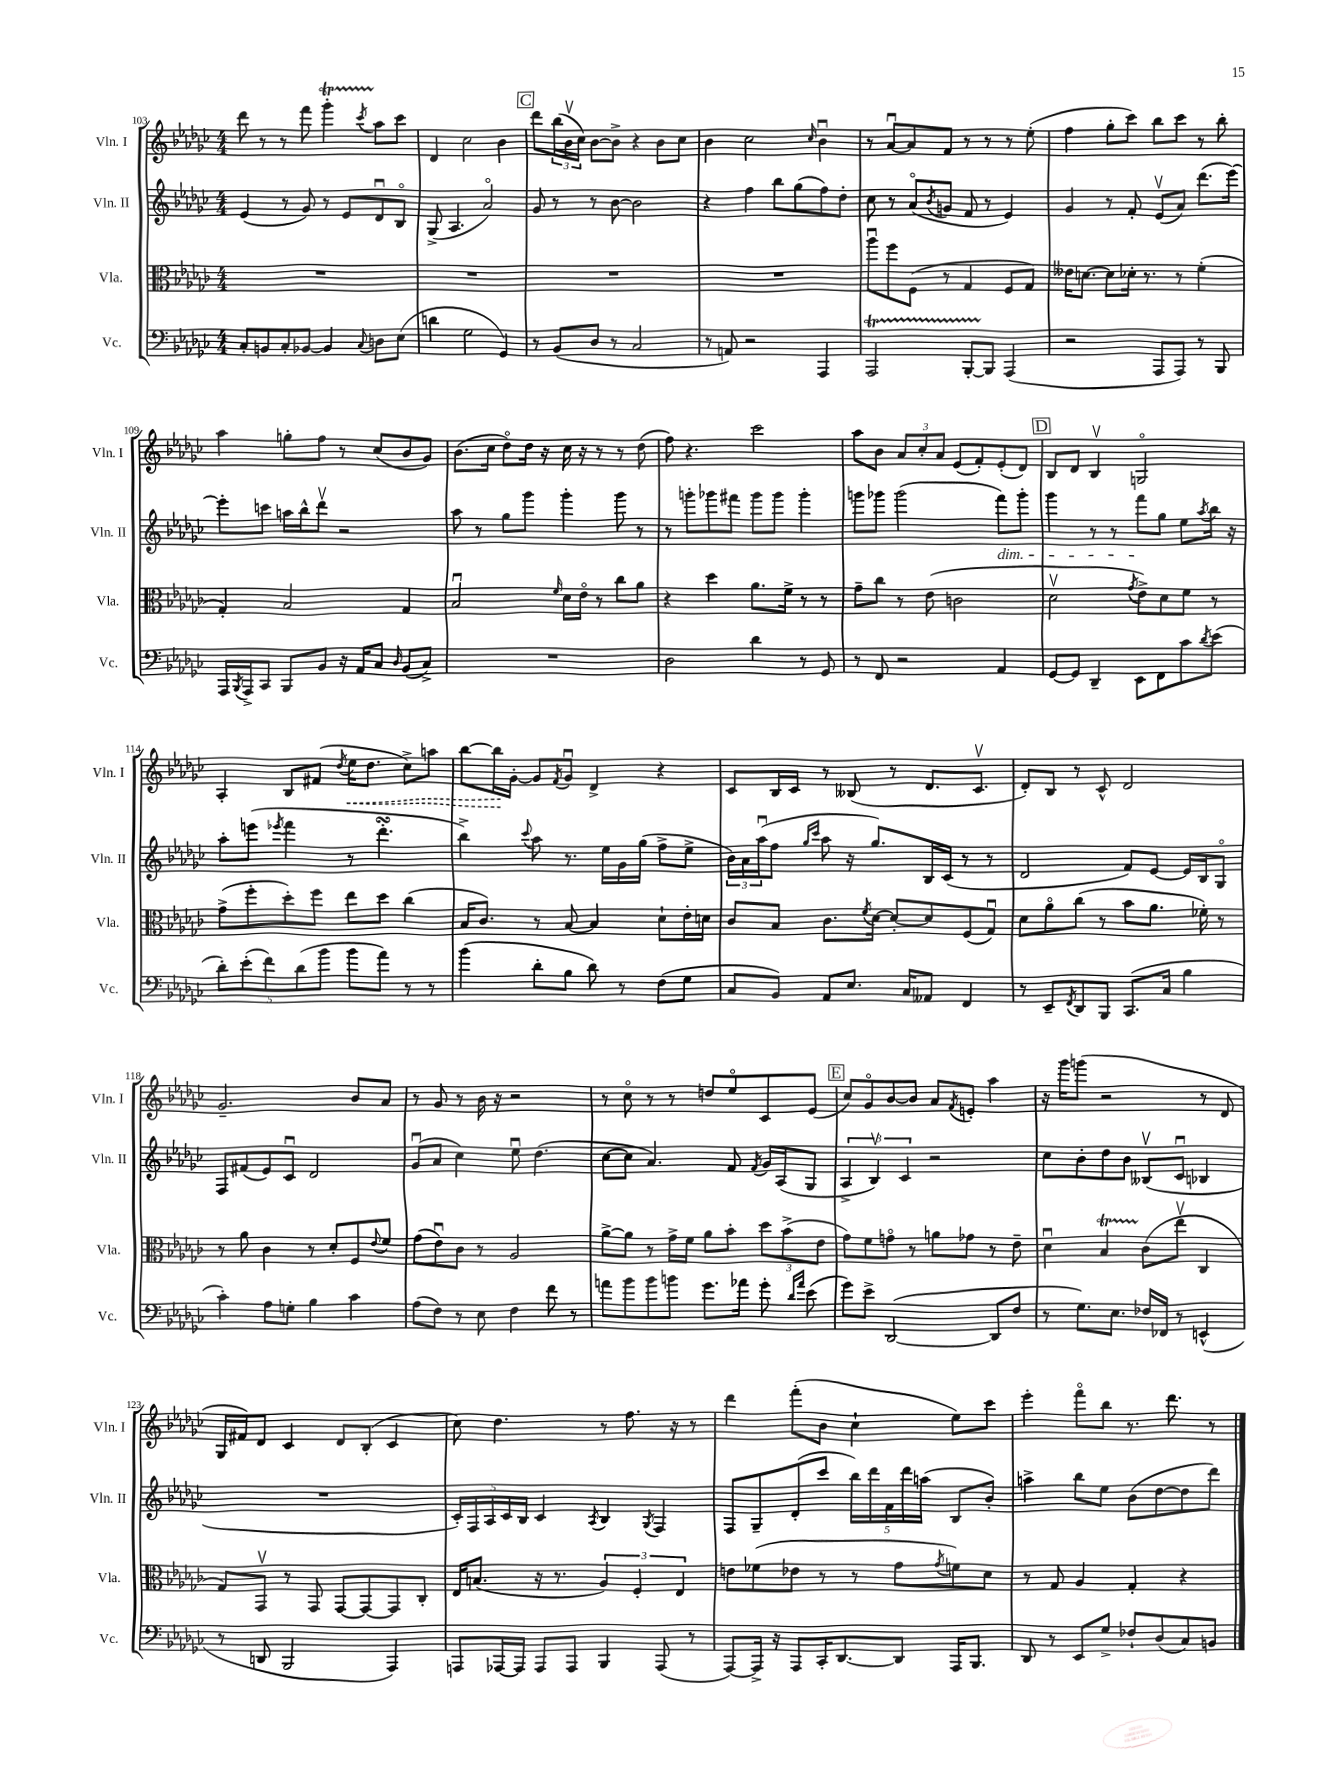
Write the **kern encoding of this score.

**kern	**kern	**kern	**kern	**dynam
*part4	*part3	*part2	*part1	*part1
*staff4	*staff3	*staff2	*staff1	*staff1
*I"Vc.	*I"Vla.	*I"Vln. II	*I"Vln. I	*
*I'Vc.	*I'Vla.	*I'Vln. II	*I'Vln. I	*
*clefF4	*clefC3	*clefG2	*clefG2	*
*k[b-e-a-d-g-c-]	*k[b-e-a-d-g-c-]	*k[b-e-a-d-g-c-]	*k[b-e-a-d-g-c-]	*
*M4/4	*M4/4	*M4/4	*M4/4	*
=103	=103	=103	=103	=103
8C-'/L	1r	(4e-/	8ddd-\	.
8BBn/	.	.	8r	.
8C-'/	.	8r	8r	.
[8BB-X/J	.	8g-/)	8fff\	.
4BB-/]	.	8r	4ggg-T'\	.
.	.	8e-/L	.	.
8qqC-/	.	.	8qccc-/	.
8Dn\L	.	8d-u/	8aa-\L	.
(8E-\J	.	8B-/J	8ccc-\J	.
=104	=104	=104	=104	=104
4dn\	1r	(8G-^/	4d-/	.
.	.	4.A-/	.	.
2G-\	.	.	2cc-\	.
.	.	2a-/)	.	.
4GG-/)	.	.	4b-\	.
!!LO:REH:place=s1:t=C
=105	=105	=105	=105	=105
8r	1r	8g-/	8ddd-\L	.
(8BB-/L	.	8r	(24bb-\L	.
.	.	.	24b-v\	.
.	.	.	24cc-\JJ)	.
8D-/J	.	8r	[8b-\L	.
8r	.	[8b-\	8b-^\J]	.
2C-/	.	2b-\]	4r	.
.	.	.	8b-\L	.
.	.	.	8cc-\J	.
=106	=106	=106	=106	=106
8r	1r	4r	4b-\	.
8AAn/)	.	.	.	.
2r	.	4ff\	2cc-\	.
.	.	8bb-\L	.	.
.	.	(8gg-\	.	.
.	.	.	16qqcc-/	.
4AAA-/	.	8ff\)	4b-u\	.
.	.	8dd-'\J	.	.
=107	=107	=107	=107	=107
2AAA-T/	8aa-u\L	8cc-\	8r	.
.	8ff\	8r	[8a-u/L	.
.	(8F\J	(8a-/L	8a-/]	.
.	.	8qb-/	.	.
.	8r	8gn/J	8f/J	.
[8BBB-TTT'/L	4G-/	8f/	8r	.
8BBB-/J]	.	8r	8r	.
(4AAA-/	8F/L	4e-/)	8r	.
.	8G-/J)	.	(8ee-'\	.
=108	=108	=108	=108	=108
2r	16e--X\KL	4g-/	4ff\	.
.	[8.dn\J	.	.	.
.	8d\L]	8r	8gg-'\L	.
.	16d-X'\Jk	8f'/	8ccc-\J)	.
.	8.r	.	.	.
8AAA-/L	.	(8e-v/L	8bb-\L	.
8AAA-/J)	8r	8a-/J)	8ccc-\J	.
8r	(4f'\	(8.ddd-\L	8r	.
8BBB-/	.	.	8bb-'\	.
.	.	[16eee-\Jk)	.	.
!!LO:LB:g=z
=109	=109	=109	=109	=109
16AAA-/LL	4G-'/)	8eee-'\L]	4aa-\	.
8qBBB-/	.	.	.	.
16AAA-^/J	.	.	.	.
8CC-/J	.	8cccn\J	.	.
8BBB-/L	2B-/	16aan\LL	8ggn'\L	.
.	.	16bb-^^\J	.	.
8BB-/J	.	8ddd-v\J	8ff\J	.
16r	.	2r	8r	.
16AA-/KL	.	.	.	.
8C-/J	.	.	(8cc-/L	.
16qqD-/	.	.	.	.
(8BB-/L	4G-/	.	8b-/	.
8C-^/J)	.	.	8g-/J)	.
=110	=110	=110	=110	=110
1r	2B-u/	8aa-\	(8.b-\L	.
.	.	8r	.	.
.	.	.	16cc-\Jk	.
.	.	8gg-\L	8dd-\L)	.
.	.	8ggg-\J	16dd-\Jk	.
.	.	.	16r	.
.	16qqf/	.	.	.
.	16d-\LL	4ggg-'\	16cc-\	.
.	16e-\JJ	.	16r	.
.	8r	.	8r	.
.	8cc-\L	8ggg-\	8r	.
.	8a-\J	8r	(8dd-\	.
=111	=111	=111	=111	=111
2D-\	4r	8r	8ff\)	.
.	.	8gggn'\L	4.r	.
.	4dd-\	8ggg-X\	.	.
.	.	8fff#X\J	.	.
4d-\	8.a-\L	8ggg-\L	2ccc-\	.
.	.	8ggg-\J	.	.
.	16f^\Jk	.	.	.
8r	8r	4ggg-'\	.	.
8GG-/	8r	.	.	.
=112	=112	=112	=112	=112
8r	8g-~\L	8gggn\L	8aa-\L	.
8FF/	8cc-\J	8ggg-X\J	8b-\J	.
2r	8r	(2ggg-\	12a-/L	.
.	.	.	12cc-'/	.
.	(8e-\	.	.	.
.	.	.	12a-/J	.
.	2cn\	.	(8e-/L	.
.	.	.	8f'/)	.
!	!	!LO:TX:b:i:t=dim.	!	!
4AA-/	.	8fff\L)	(8e-'/	.
.	.	8ggg-'\J	8d-/J)	.
!!LO:REH:place=s1:t=D
=113	=113	=113	=113	=113
[8GG-/L	2d-v\	4ggg-\	8B-/L	.
8GG-/J]	.	.	8d-/J	.
4DD-~/	.	8r	4B-v/	.
.	.	8r	.	.
.	8qg-/	.	.	.
8EE-\L	8e-^\L)	8fff\L	2Gn/	.
8FF\	8d-\	8gg-\J	.	.
8c-\	8f\J	8ee-\L	.	.
8qd-/	.	8qaa-/	.	.
(8e-\J	8r	16bb-\Jk	.	.
.	.	16r	.	.
!!LO:LB:g=z
=114	=114	=114	=114	=114
10d-'\L)	(8g-^\L	8aa-'\L	4A-'/	.
(10e-'\	.	.	.	.
.	8ff'\	(8eeen\J	.	.
10f\)	.	.	.	.
.	.	8qeee-X/	.	.
.	8dd-'\)	4fff\	8B-/L	.
(10d-\	.	.	.	.
.	8ff\J	.	(8f#X/J	.
10b-\J	.	.	.	.
.	.	.	8qdd-/	.
!	!	!	!	!LO:HP:b
8b-\L	8ee-\L	8r	16ee-\KL	<
.	.	.	8.dd-\J	.
8a-\J)	8dd-\J	4.ddd-sSSS'\	.	.
8r	(4cc-\	.	8cc-^\L)	.
8r	.	.	8aan\J	.
=115	=115	=115	=115	=115
(4b-\	16B-/KL	4bb-^\)	[8bb-\L	.
.	8.c-/J)	.	.	.
.	.	.	16bb-\L]	.
.	.	.	[16g-'\JJ	[
.	.	8qqccc-/	.	.
8d-'\L	8r	8aa-\	8g-/L]	.
.	.	.	8qf/	.
8B-\J	[8B-/	8.r	8g-u/J	.
8d-\)	4B-/]	.	4d-^/	.
.	.	16ee-\LL	.	.
8r	.	16g-\	.	.
.	.	(16gg-\JJ	.	.
(8F\L	8d-`\L	8ff^\L	4r	.
8G-\J	16e-'\L	8ee-^\J	.	.
.	16dn\JJ	.	.	.
=116	=116	=116	=116	=116
8C-/L	8c-/L	24b-\LL)	8c-/L	.
.	.	24a-\	.	.
.	.	(24aa-u\J	.	.
8BB-/J)	8B-/J	8ff\J	16B-/L	.
.	.	.	16c-/JJ	.
.	.	16qqgg-/LL	.	.
.	.	16qqccc-/JJ	.	.
8AA-/L	8.c-\L	8aa-\	8r	.
8.E-/J	.	16r	(8B--X/	.
.	8qf/	.	.	.
.	[16d-\Jk	8.gg-/L)	.	.
.	8d-'/L_	.	8r	.
16C-/KL	.	.	.	.
8AA--X/J	8d-/]	16B-/L	8.d-/L	.
.	.	(16c-/JJ	.	.
4FF/	(8F/	8r	.	.
.	.	.	8.c-v/J	.
.	8G-u/J)	8r	.	.
=117	=117	=117	=117	=117
8r	8d-\L	2d-/	8d-'/L)	.
8EE-~/L	8a-\	.	8B-/J	.
8qFF/	.	.	.	.
8DD-/	(8cc-\J	.	8r	.
8BBB-/J	8r	.	8c-^^/	.
(8.CC-/L	8b-\L	8f/L)	2d-/	.
.	8.a-\J	[8e-/J	.	.
16C-/Jk	.	.	.	.
4B-\	.	16e-/LL]	.	.
.	16f-X'\)	16B-/J	.	.
.	8r	8G-/J	.	.
!!LO:LB:g=z
=118	=118	=118	=118	=118
4c-'\)	8r	8F/L	2.g-~/	.
.	8a-\	(8f#X/	.	.
8A-\L	4c-\	8e-/)	.	.
8Gn'\J	.	8c-u/J	.	.
4B-\	8r	2d-/	.	.
.	8d-'/L	.	.	.
4c-\	8F/	.	8b-/L	.
.	8qqe-/	.	.	.
.	8f/J	.	8a-/J	.
=119	=119	=119	=119	=119
(8A-\L	(8g-\L	(8g-u/L	8r	.
8F\J)	8e-u\)	8a-/J	8g-/	.
8r	8c-\J	4cc-\)	8r	.
8E-\	8r	.	16b-\	.
.	.	.	16r	.
4F\	2A-/	8ee-u\	2r	.
.	.	(4.dd-\	.	.
8f\	.	.	.	.
8r	.	.	.	.
=120	=120	=120	=120	=120
8an\L	[8a-^\L	[8cc-\L	8r	.
8b-\	8a-\J]	8cc-\J]	8cc-\	.
8b-\	8r	4.a-/)	8r	.
8bn\J	16g-^\LL	.	8r	.
.	16f\JJ	.	.	.
8.g-\L	8a-\L	.	8ddn/L	.
.	8b-'\J	8f/	8ee-/	.
16a-X\Jk	.	.	.	.
.	.	8qf/	.	.
8g-'\	12dd-\L	16g-/LL	8c-/	.
.	.	(16A-/J	.	.
.	(12b-^\	.	.	.
16qqd-/LL	.	.	.	.
16qqa-/JJ	.	.	.	.
(8e-\	.	8G-/J	(8e-/J	.
.	12e-\J	.	.	.
!!LO:REH:place=s1:t=E
=121	=121	=121	=121	=121
8g-\L)	8g-\L)	6A-^/	8cc-/L)	.
8e-^\J	8f\	.	8g-/	.
.	.	6B-v/)	.	.
([2DD-/	8gn\J	.	[8b-/	.
.	.	6c-/	.	.
.	8r	.	8b-/J]	.
.	8an\L	2r	8a-/L	.
.	.	.	8qf/	.
.	8g-X\J	.	8en'/J	.
8DD-/L]	8r	.	4aa-\	.
8F/J	8e-~\	.	.	.
=122	=122	=122	=122	=122
8r	4d-u\	8cc-\L	16r	.
.	.	.	16ggg-\KL	.
8.G-\L)	.	8b-'\	(8gggn\J	.
.	4B-t/	8dd-\	2r	.
8.E-\J	.	.	.	.
.	.	8b-\J	.	.
16F-X/LL	(8c-\L	(8B--Xv/L	.	.
16FF-X/JJ	.	.	.	.
8r	8ee-v\J	8c-u/J	.	.
(4EEn^^/	4C-/	4B-X/	8r	.
.	.	.	8d-/	.
!!LO:LB:g=z
=123	=123	=123	=123	=123
8r	8G-/L)	1r	16G-/LL	.
.	.	.	16f#X/J)	.
8DDn/	8GG-v/J	.	8d-/J	.
2BBB-/	8r	.	4c-/	.
.	8GG-/	.	.	.
.	[8GG-/L	.	8d-/L	.
.	8GG-/_	.	(8B-'/J	.
4AAA-/)	8GG-/]	.	4c-/	.
.	8C-'/J	.	.	.
=124	=124	=124	=124	=124
8AAAn/L	16E-/KL	20c-'/LL)	8cc-\)	.
.	.	20F/	.	.
.	(8.Bn/J	.	.	.
.	.	20A-/	.	.
[16AAA-X/L	.	.	4.dd-\	.
.	.	20c-/	.	.
16AAA-/JJ]	.	.	.	.
.	.	20B-/JJ	.	.
8AAA-/L	16r	4c-/	.	.
.	8.r	.	.	.
8AAA-/J	.	.	.	.
.	.	8qA-/	.	.
4BBB-/	6A-/)	4B-/	8r	.
.	.	.	8.ff\	.
.	6F'/	.	.	.
.	.	8qG-/	.	.
(8AAA-/	.	4F/	.	.
.	.	.	16r	.
.	6E-/	.	.	.
8r	.	.	8r	.
=125	=125	=125	=125	=125
[8AAA-/L)	8en\L	8F/L	4ddd-\	.
16AAA-^/Jk]	(8f-X\	8G-~/	.	.
16r	.	.	.	.
8AAA-/L	8e-X\J	(8d-'/	(8fff'\L	.
16CC-'/K	8r	8ccc-/J	8b-\J	.
[8.DD-/	.	.	.	.
.	8r	20bb-\LL)	4cc-`\	.
.	.	20ddd-\	.	.
.	.	20f\	.	.
8DD-/J]	8g-\L	.	.	.
.	.	20ddd-\	.	.
.	.	(20aan\JJ	.	.
.	8qg-/	.	.	.
16AAA-/KL	8fn\)	8B-/L	8ee-\L)	.
8.BBB-/J	.	.	.	.
.	8d-\J	8b-'/J)	8ccc-\J	.
=126	=126	=126	=126	=126
8DD-/	8r	4aan^\	4eee-'\	.
8r	8G-/	.	.	.
8EE-/L	4A-/	8bb-\L	8fff\L	.
8G-^/J	.	8ee-\J	8bb-\J	.
8F-X`/L	4G-'/	(8b-\L	8.r	.
(8D-/	.	[8dd-\	.	.
.	.	.	8.ddd-\	.
8C-/)	4r	8dd-\]	.	.
8BBn/J	.	8ddd-\J)	8r	.
==	==	==	==	==
*-	*-	*-	*-	*-
